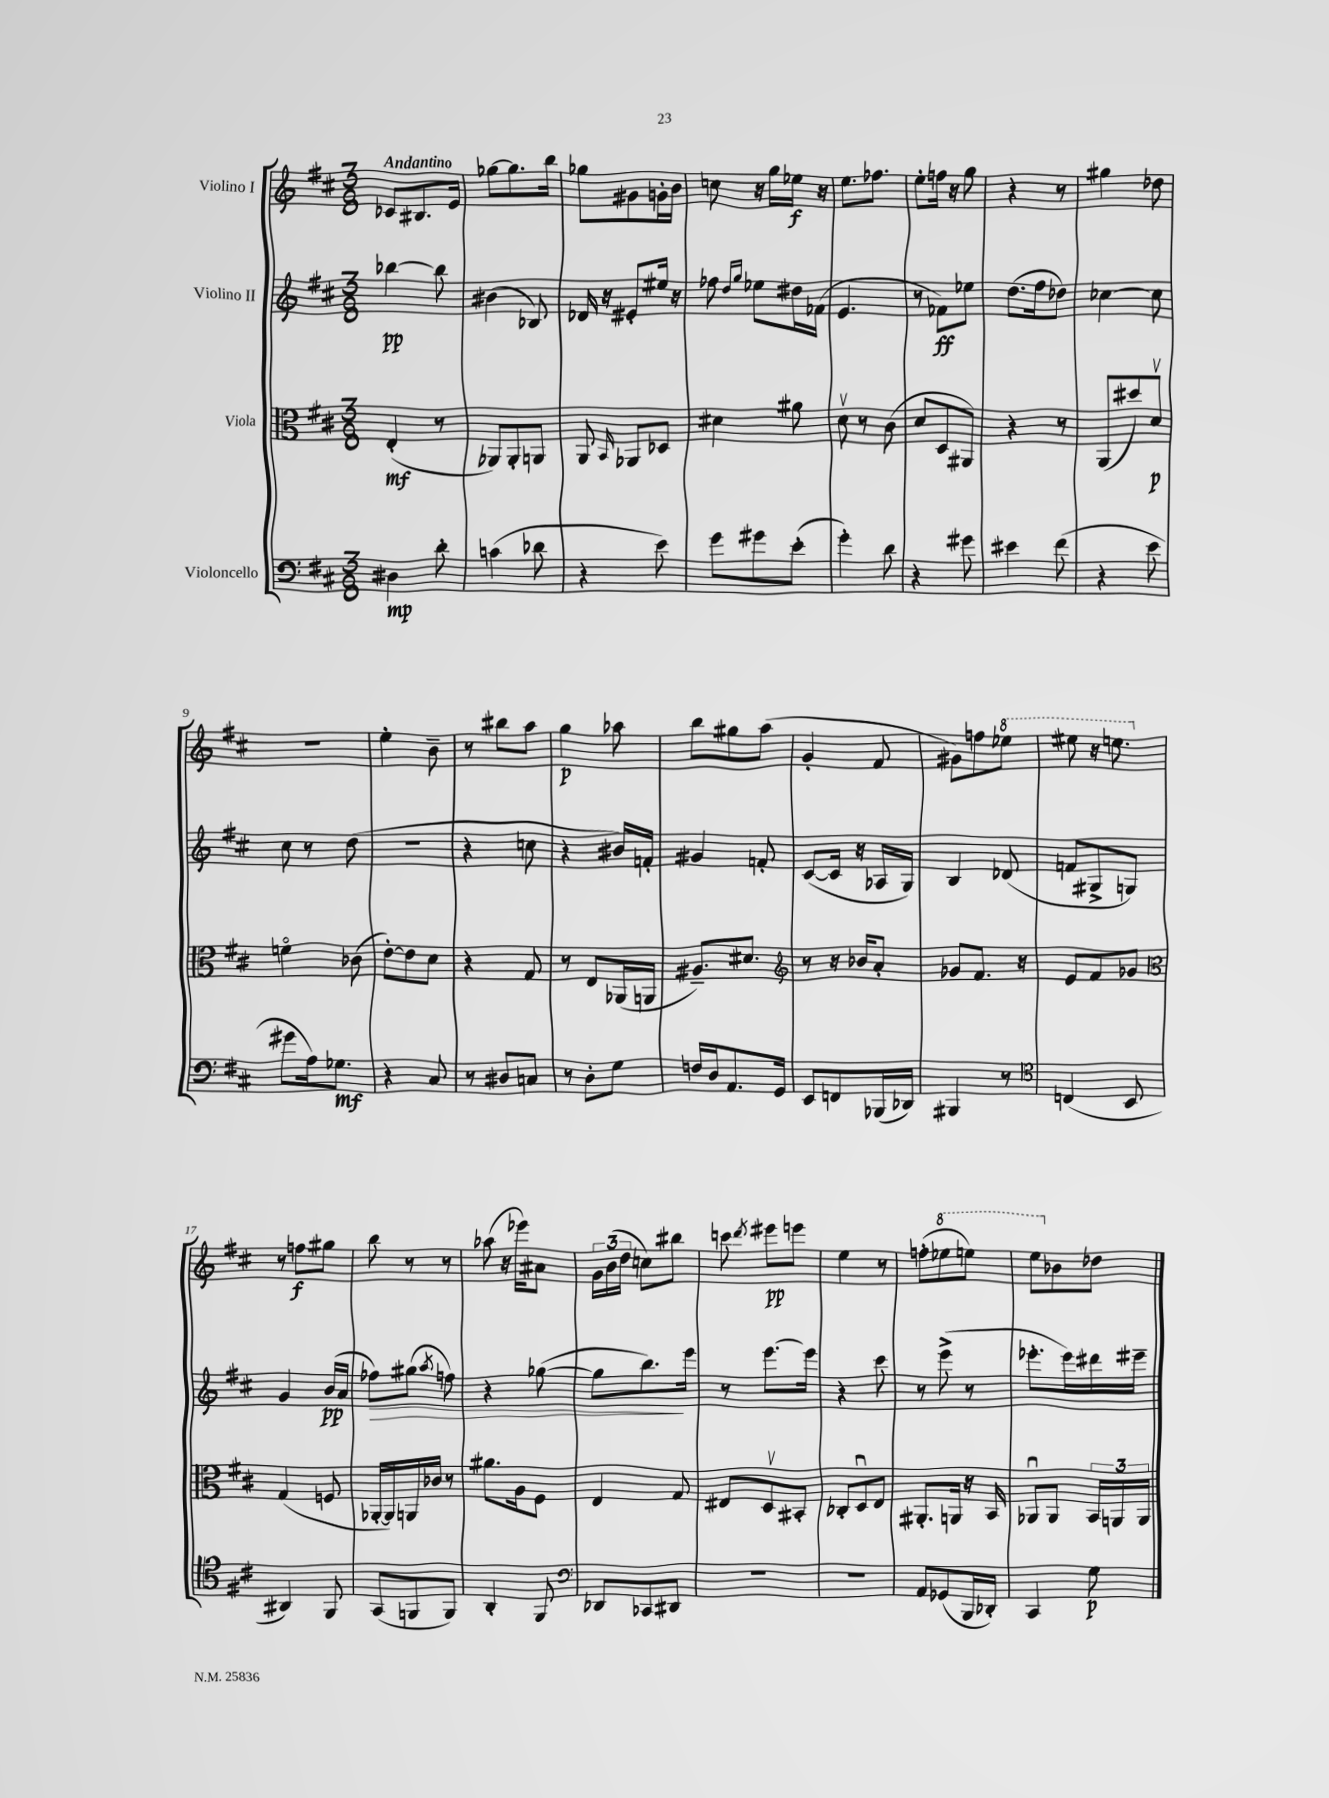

**kern	**dynam	**kern	**dynam	**kern	**dynam	**kern	**dynam
*part4	*part4	*part3	*part3	*part2	*part2	*part1	*part1
*staff4	*staff4	*staff3	*staff3	*staff2	*staff2	*staff1	*staff1
*I"Violoncello	*	*I"Viola	*	*I"Violino II	*	*I"Violino I	*
*clefF4	*	*clefC3	*	*clefG2	*	*clefG2	*
*k[f#c#]	*	*k[f#c#]	*	*k[f#c#]	*	*k[f#c#]	*
*M3/8	*	*M3/8	*	*M3/8	*	*M3/8	*
=1	=1	=1	=1	=1	=1	=1	=1
!	!	!	!	!	!	!LO:TX:a:B:t=Andantino	!
4D#X\	mp	(4E'/	mf	[4bb-X\	pp	8c-X/L	.
.	.	.	.	.	.	8.B#X/	.
8d'\	.	8r	.	8bb-\]	.	.	.
.	.	.	.	.	.	16e/Jk	.
=2	=2	=2	=2	=2	=2	=2	=2
(4cn\	.	8AA-X/L)	.	(4b#X\	.	[8gg-X\L	.
.	.	8AA-'/	.	.	.	8.gg-\]	.
8d-X\	.	8AAn/J	.	8B-X/)	.	.	.
.	.	.	.	.	.	16bb\Jk	.
=3	=3	=3	=3	=3	=3	=3	=3
4r	.	8AA/	.	16d-X/	.	8gg-X\L	.
.	.	.	.	16r	.	.	.
.	.	16qqBB/	.	.	.	.	.
.	.	8AA-X/L	.	8e#X'/L	.	8g#X\	.
8e\)	.	8D-X/J	.	16ee#X/Jk	.	16gn'\L	.
.	.	.	.	16r	.	16b\JJ	.
=4	=4	=4	=4	=4	=4	=4	=4
8g\L	.	4d#X\	.	8ff-X\	.	8ccn\	.
.	.	.	.	16qqdd/LL	.	.	.
.	.	.	.	16qqgg/JJ	.	.	.
8g#X\	.	.	.	8ee-X\L	.	16r	.
.	.	.	.	.	.	16gg\LL	.
(8e'\J	.	8a#X\	.	16dd#X\L	.	16ee-X\JJ	f
.	.	.	.	(16f-X\JJ	.	16r	.
=5	=5	=5	=5	=5	=5	=5	=5
4g'\)	.	8dv\	.	4.e/	.	8.ee\L	.
.	.	8r	.	.	.	.	.
.	.	.	.	.	.	8.ff-X\J	.
8d\	.	(8c#\	.	.	.	.	.
=6	=6	=6	=6	=6	=6	=6	=6
4r	.	8d/L	.	8r	.	8ee'\L	.
.	.	8D/	.	8f-X\L)	ff	16ffn\Jk	.
.	.	.	.	.	.	16r	.
8g#X\	.	8AA#X/J)	.	8ee-X\J	.	8gg\	.
=7	=7	=7	=7	=7	=7	=7	=7
4e#X\	.	4r	.	(8.dd\L	.	4r	.
.	.	.	.	16ff#\k	.	.	.
(8f#\	.	8r	.	8dd-X\J)	.	8r	.
=8	=8	=8	=8	=8	=8	=8	=8
4r	.	(8AA/L	.	[4cc-X\	.	4gg#X\	.
.	.	8dd#X/)	.	.	.	.	.
8e\	.	8dv/J	p	8cc-\]	.	8dd-X\	.
!!LO:LB:g=z
=9	=9	=9	=9	=9	=9	=9	=9
8g#X\L	.	4fn\	.	8cc#\	.	4.r	.
16A\k)	.	.	.	8r	.	.	.
8.G-X\J	mf	.	.	.	.	.	.
.	.	(8c-X\	.	(8dd\	.	.	.
=10	=10	=10	=10	=10	=10	=10	=10
4r	.	[8e'\L)	.	4.r	.	4ee'\	.
.	.	8e\]	.	.	.	.	.
8C#/	.	8d\J	.	.	.	8b~\	.
=11	=11	=11	=11	=11	=11	=11	=11
8r	.	4r	.	4r	.	8r	.
8D#X/L	.	.	.	.	.	8bb#X\L	.
8Cn/J	.	8G/	.	8ccn\	.	8aa\J	.
=12	=12	=12	=12	=12	=12	=12	=12
8r	.	8r	.	4r	.	4gg\	p
8D'\L	.	8E/L	.	.	.	.	.
8G\J	.	(16AA-X/L	.	16b#X/LL)	.	8aa-X\	.
.	.	16AAn/JJ	.	16fn'/JJ	.	.	.
=13	=13	=13	=13	=13	=13	=13	=13
16Fn/LL	.	8.A#X~/L)	.	4g#X/	.	8bb\L	.
16D/J	.	.	.	.	.	.	.
8.AA/	.	.	.	.	.	8gg#X\	.
.	.	8.d#X/J	.	.	.	.	.
.	.	.	.	8fn'/	.	(8aa\J	.
16GG/Jk	.	.	.	.	.	.	.
=14	=14	=14	=14	=14	=14	=14	=14
*	*	*clefG2	*	*	*	*	*
8EE/L	.	8r	.	([8c#/L	.	4g'/	.
8FFn/	.	16r	.	16c#/Jk]	.	.	.
.	.	16b-X/KL	.	16r	.	.	.
(16BBB-X/L	.	8a'/J	.	16A-X/LL	.	8f#/	.
16DD-X/JJ)	.	.	.	16G/JJ)	.	.	.
=15	=15	=15	=15	=15	=15	=15	=15
4BBB#X/	.	8g-X/L	.	4B/	.	8g#X\L)	.
.	.	8.f#/J	.	.	.	8ffn\	.
*	*	*	*	*	*	*8va	*
8r	.	.	.	(8d-X/	.	8eee-X\J	.
.	.	16r	.	.	.	.	.
=16	=16	=16	=16	=16	=16	=16	=16
*clefC4	*	*	*	*	*	*	*
(4Cn/	.	8e/L	.	8fn/L	.	8eee#X\	.
.	.	8f#/	.	8G#X^/	.	16r	.
.	.	.	.	.	.	8.eeen\	.
8BB/	.	8g-X/J	.	8Gn/J)	.	.	.
!!LO:LB:g=z
=17	=17	=17	=17	=17	=17	=17	=17
*	*	*clefC3	*	*	*	*	*
*	*	*	*	*	*	*X8va	*
4AA#X/)	.	(4G/	.	4g/	.	8r	.
.	.	.	.	.	.	8ffn\L	f
8FF#/	.	8Fn/	.	(16b/LL	pp	8gg#X\J	.
.	.	.	.	16a/JJ	.	.	.
=18	=18	=18	=18	=18	=18	=18	=18
!	!	!	!	!	!LO:HP:b	!	!
(8GG/L	.	[16AA-X'/LL	.	8ff-X\L)	>	8bb\	.
.	.	16AA-/])	.	.	.	.	.
8FFn/	.	16AAn/	.	(8gg#X\J	.	8r	.
.	.	16c-X/JJ	.	.	.	.	.
.	.	.	.	8qaa/	.	.	.
8FF/J)	.	8r	.	8ffn\)	.	8r	.
=19	=19	=19	=19	=19	=19	=19	=19
4AA'/	.	8.a#X\L	.	4r	.	(8aa-X\	.
.	.	.	.	.	.	16r	.
.	.	16A\k	.	.	.	16eee-X\KL)	.
8FF#/	.	8F#\J	.	([8gg-X\	.	8a#X\J	.
=20	=20	=20	=20	=20	=20	=20	=20
*clefF4	*	*	*	*	*	*	*
8DD-X/L	.	4E/	.	8gg-\L]	.	24g\LL	.
.	.	.	.	.	.	(24b\	.
.	.	.	.	.	.	24dd\JJ	.
8CC-X/	.	.	.	8.bb\)	.	8ccn\L)	.
8DD#X/J	.	8G/	.	.	.	8bb#X\J	.
.	.	.	.	16eee\Jk	]	.	.
=21	=21	=21	=21	=21	=21	=21	=21
4.r	.	8E#X/L	.	8r	.	8cccn\	.
.	.	.	.	.	.	8qddd/	.
.	.	8Dv/	.	[8.eee\L	.	8eee#X\L	pp
.	.	8BB#X'/J	.	.	.	8eeen\J	.
.	.	.	.	16eee\Jk]	.	.	.
=22	=22	=22	=22	=22	=22	=22	=22
4.r	.	8C-X'/L	.	4r	.	4ee\	.
.	.	8Du/	.	.	.	.	.
.	.	8E/J	.	8ccc#\	.	8r	.
=23	=23	=23	=23	=23	=23	=23	=23
8AA/L	.	8.AA#X'/L	.	8r	.	(8ffn'\L	.
*	*	*	*	*	*	*8va	*
(8GG-X/	.	.	.	(8eee^\	.	8eee-X\	.
.	.	16AAn/Jk	.	.	.	.	.
16BBB/L	.	16r	.	8r	.	8eeen\J)	.
16DD-X'/JJ)	.	16BB/	.	.	.	.	.
=24	=24	=24	=24	=24	=24	=24	=24
4CC#/	.	8AA-Xu/L	.	8.eee-X'\L	.	8eee\L	.
*	*	*	*	*	*	*X8va	*
.	.	8AA-/J	.	.	.	8b-X\	.
.	.	.	.	16eee-\L)	.	.	.
8G\	p	24BB/LL	.	16ddd#X\	.	8dd-X\J	.
.	.	24AAn/	.	.	.	.	.
.	.	.	.	16eee#X~\JJ	.	.	.
.	.	24AA/JJ	.	.	.	.	.
==	==	==	==	==	==	==	==
*-	*-	*-	*-	*-	*-	*-	*-
